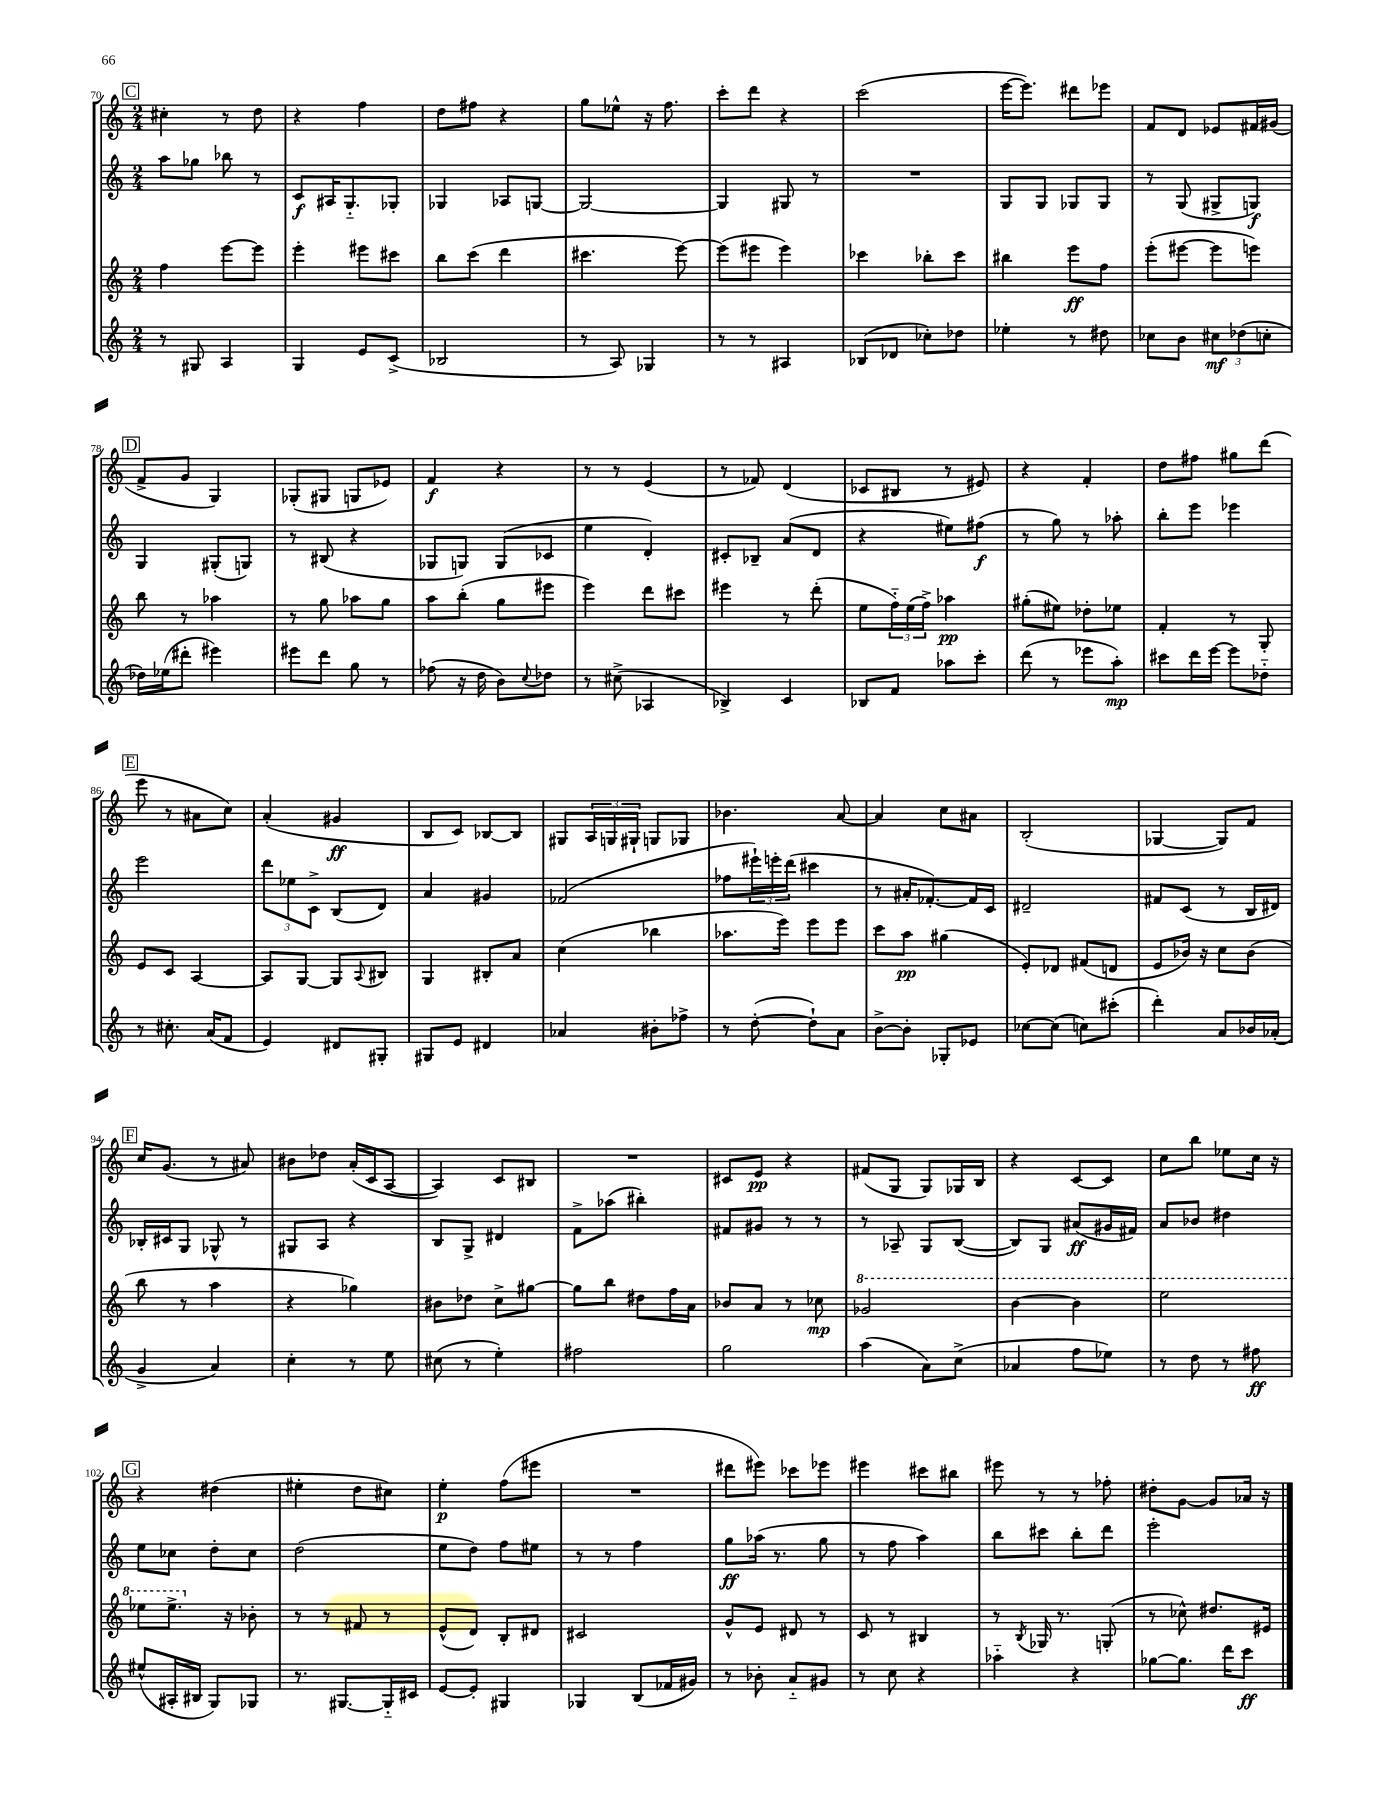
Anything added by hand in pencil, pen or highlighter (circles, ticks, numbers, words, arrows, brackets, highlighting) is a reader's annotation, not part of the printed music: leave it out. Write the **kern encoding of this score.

**kern	**kern	**kern	**kern
*staff4	*staff3	*staff2	*staff1
*clefG2	*clefG2	*clefG2	*clefG2
*k[]	*k[]	*k[]	*k[]
*M2/4	*M2/4	*M2/4	*M2/4
8r	4ff\	8aa\L	4cc#'\
8G#/	.	8gg-\J	.
4A/	[8eee\L	8bb-\	8r
.	8eee\]J	8r	8dd\
=	=	=	=
4G/	4eee'\	8c/L	4r
.	.	16A#/K	.
.	.	8.G'~/	.
8e/L	8eee#\L	.	4ff\
(8c^/J	8ccc#\J	8G-'/J	.
=	=	=	=
2B-/	8bb\L	4G-/	8dd\L
.	(8ccc\J	.	8ff#\J
.	4ddd\	8A-/L	4r
.	.	[8G/J	.
=	=	=	=
8r	4.ccc#\	2G/_	8gg\L
8A/)	.	.	8ee-^^\J
4G-/	.	.	16r
.	.	.	8.ff\
.	[8eee\)	.	.
=	=	=	=
8r	(8eee\]L	4G/]	8ccc'\L
8r	8eee#\J	.	8ddd\J
4A#/	4eee#\)	8G#/	4r
.	.	8r	.
=	=	=	=
(8B-/L	4ccc-\	2r	(2ccc\
8d-/J	.	.	.
8cc-'\L)	8bb-'\L	.	.
8dd-\J	8ccc-\J	.	.
=	=	=	=
4ee-'\	4bb#\	8G/L	[16eee\LK
.	.	.	8.eee\]J)
.	.	8G/J	.
8r	8eee\L	8G-/L	8ddd#\L
8dd#\	8ff\J	8G-/J	8eee-\J
=	=	=	=
8cc-\L	(8eee'\L	8r	8f/L
8b\J	[8eee#\J	(8G/	8d/J
12cc#\L	8eee#\]L	8G#^/L	8e-/L
(12dd-\	.	.	.
.	8eee\J)	8G/J)	16f#/L
12cc'\J	.	.	.
.	.	.	(16g#/JJ
=	=	=	=
16dd-\LL)	8bb\	4G/	8f^/L
(16ee-\J	.	.	.
8ddd#'\J	8r	.	8g/J
4eee#\)	4aa-\	(8G#'/L	4G/)
.	.	8G/J)	.
=	=	=	=
8eee#\L	8r	8r	(8G-'/L
8ddd\J	8gg\	(8B#/	8G#/J
8gg\	8aa-\L	4r	8G/L
8r	8gg\J	.	8e-/J)
=	=	=	=
(8ff-\	8aa\L	8G-/L	4f/
16r	(8bb'\J	8G/J)	.
16dd\	.	.	.
8b\L)	8gg\L	(8G/L	4r
8qqcc/	.	.	.
8dd-\J	8eee#\J	8c-/J	.
=	=	=	=
8r	4eee\)	4ee\	8r
(8cc#^\	.	.	8r
4A-/	8ddd\L	4d'/)	(4e/
.	8ccc#\J	.	.
=	=	=	=
4B-^/)	4eee#\	8c#'/L	8r
.	.	8B-~/J	8f-/)
4c/	8r	(8a/L	(4d/
.	(8ddd'\	8d/J	.
=	=	=	=
8B-/L	8ee\L	4r	8c-/L
8f/J	24ff'~\L)	.	8B#/J
.	(24ee\	.	.
.	24ff^\JJ)	.	.
8aa-\L	4aa-\	8ee#\L)	8r
8ccc'\J	.	(8ff#\J	8e#/)
=	=	=	=
(8ddd\	(8gg#'\L	8r	4r
8r	8ee#\J)	8gg\)	.
8eee-\L	8dd-'\L	8r	4f'/
8aa'\J)	8ee-\J	8aa-'\	.
=	=	=	=
8ccc#\L	4f'/	8bb'\L	8dd\L
16ddd\L	.	8eee\J	8ff#\J
[16eee\JJ	.	.	.
8eee\]L	8r	4eee-\	8gg#\L
8dd-'~\J	8G'/	.	(8ddd\J
=	=	=	=
8r	8e/L	2eee\	8eee\
8.cc#'\	8c/J	.	8r
.	[4A/	.	8a#\L
(16a/LK	.	.	.
8f/J	.	.	8cc\J)
=	=	=	=
4e/)	8A/]L	12ddd\L	(4a'/
.	.	12ee-\	.
.	[8G/J	.	.
.	.	12c^\J	.
8d#/L	8G/]L	(8B/L	4g#/
.	8qqA/	.	.
8G#'/J	8B#/J	8d/J)	.
=	=	=	=
8G#/L	4G/	4a/	8B/L
8e/J	.	.	8c/J)
4d#/	8B#'/L	4g#/	[8B-/L
.	8a/J	.	8B-/]J
=	=	=	=
4a-/	(4cc\	(2f-/	8G#/L
.	.	.	24A/L
.	.	.	24G/
.	.	.	24G#`/JJ
8b#'\L	4bb-\	.	8G/L
8ff-^\J	.	.	8G-/J
=	=	=	=
8r	8.aa-\L	8ff-\L	4.b-\
([8dd'\	.	24eee#`\L)	.
.	.	24eee'\	.
.	16eee\Jk)	.	.
.	.	(24ddd\JJ	.
8dd`\]L)	8eee\L	4ccc#\	.
8a\J	8eee\J	.	[8a/
=	=	=	=
[8b^\L	8ccc\L	8r	4a/]
8b'\]J	8aa\J	16a#'/LK	.
.	.	[8.f-'/)	.
8G-'/L	(4gg#\	.	8cc\L
8e-/J	.	16f-/]L	8a#\J
.	.	16c/JJ	.
=	=	=	=
[8cc-\L	8e'/L)	2d#~/	(2B'/
(8cc-\]J	8d-/J	.	.
8cc\L)	(8f#/L	.	.
(8ccc#'\J	8d/J	.	.
=	=	=	=
4ddd'\)	8e/L	8f#/L	[4G-/
.	16b-/Jk)	(8c/J	.
.	16r	.	.
8a/L	8cc\L	8r	8G-/]L)
16b-/L	(8b-\J	16B/LL	8f/J
(16a-'/JJ	.	16d#/JJ)	.
=	=	=	=
4g^/	8bb\	16B-'/LL	16cc/LK
.	.	16c#/J	(8.g/J
.	8r	8G/J	.
4a/)	4aa\	8G-^^/	8r
.	.	8r	8a#/)
=	=	=	=
4cc'\	4r	8G#/L	8b#\L
.	.	8A/J	8dd-\J
8r	4gg-\)	4r	(16a'/LL
.	.	.	16c/J
8ee\	.	.	[8A/J
=	=	=	=
(8cc#\	8b#\L	8B/L	4A/])
8r	8dd-\J	8G^/J	.
4ee'\)	8cc^\L	4d#/	8c/L
.	[8gg#\J	.	8B#/J
=	=	=	=
2ff#\	8gg#\]L	8f^\L	2r
.	8bb\J	(8aa-\J	.
.	8dd#\L	4bb#'\)	.
.	16ff\L	.	.
.	16a\JJ	.	.
=	=	=	=
2gg\	8b-/L	8f#/L	8c#/L
.	8a/J	8g#/J	8e/J
.	8r	8r	4r
.	8cc-\	8r	.
=	=	=	=
(4aa\	2gg-/	8r	(8f#/L
.	.	8A-~/	8G/J
8a\L)	.	8G/L	8G/L)
(8cc^\J	.	([8B/J	16G-/L
.	.	.	16B/JJ
=	=	=	=
4a-/	[4bb\	8B/]L)	4r
.	.	8G/J	.
8ff\L	4bb\]	(8a#/L	[8c/L
8ee-\J)	.	16g#/L	8c/]J
.	.	16f#/JJ)	.
=	=	=	=
8r	2eee\	8a/L	8cc\L
8dd\	.	8b-/J	8bb\J
8r	.	4dd#\	8ee-\L
8ff#\	.	.	16cc\Jk
.	.	.	16r
=	=	=	=
(8ee#^^/L	8eee-\L	8ee\L	4r
16A#'/L	8.eee-^\J	8cc-\J	.
16B#/JJ	.	.	.
8G/L)	.	8dd'\L	(4dd#\
.	16r	.	.
8G-/J	8b-'\	8cc-\J	.
=	=	=	=
8.r	8r	(2dd\	4ee#'\
.	8r	.	.
[8.G#/L	.	.	.
.	8f#/	.	8dd\L
16G#'~/]L	8r	.	8cc#\J)
16c#/JJ	.	.	.
=	=	=	=
[8e/L	(8e^^/L	8ee\L	4ee'\
8e'/]J	8d/J)	8dd\J)	.
4G#/	8B'/L	8ff\L	(8ff\L
.	8d#/J	8ee#\J	8eee#\J
=	=	=	=
4G-/	2c#/	8r	2r
.	.	8r	.
(8B/L	.	4ff\	.
16f-/L	.	.	.
16g#/JJ)	.	.	.
=	=	=	=
8r	8g^^/L	8gg\L	8ddd#\L
8b-'\	8e/J	(16aa-\Jk	8eee#\J)
.	.	8.r	.
8a'~/L	8d#/	.	8ccc-\L
8g#/J	8r	8gg\	8eee-\J
=	=	=	=
8r	8c/	8r	4eee#\
8cc\	8r	8ff\	.
4r	4B#/	4aa\)	8ccc#\L
.	.	.	8bb#\J
=	=	=	=
4aa-'~\	8r	8bb\L	8eee#\
.	8qB/	.	.
.	16G-/	8ccc#\J	8r
.	8.r	.	.
4r	.	8bb'\L	8r
.	(8G'/	8ddd\J	8ff-'\
=	=	=	=
[8gg-\L	8r	2eee'\	8dd#'\L
8.gg-\]J	8cc-^^\)	.	[8g\J
.	8.dd#/L	.	8g/]L
16ddd\LK	.	.	.
8ccc\J	.	.	16a-/Jk
.	16e#/Jk	.	16r
==	==	==	==
*-	*-	*-	*-
